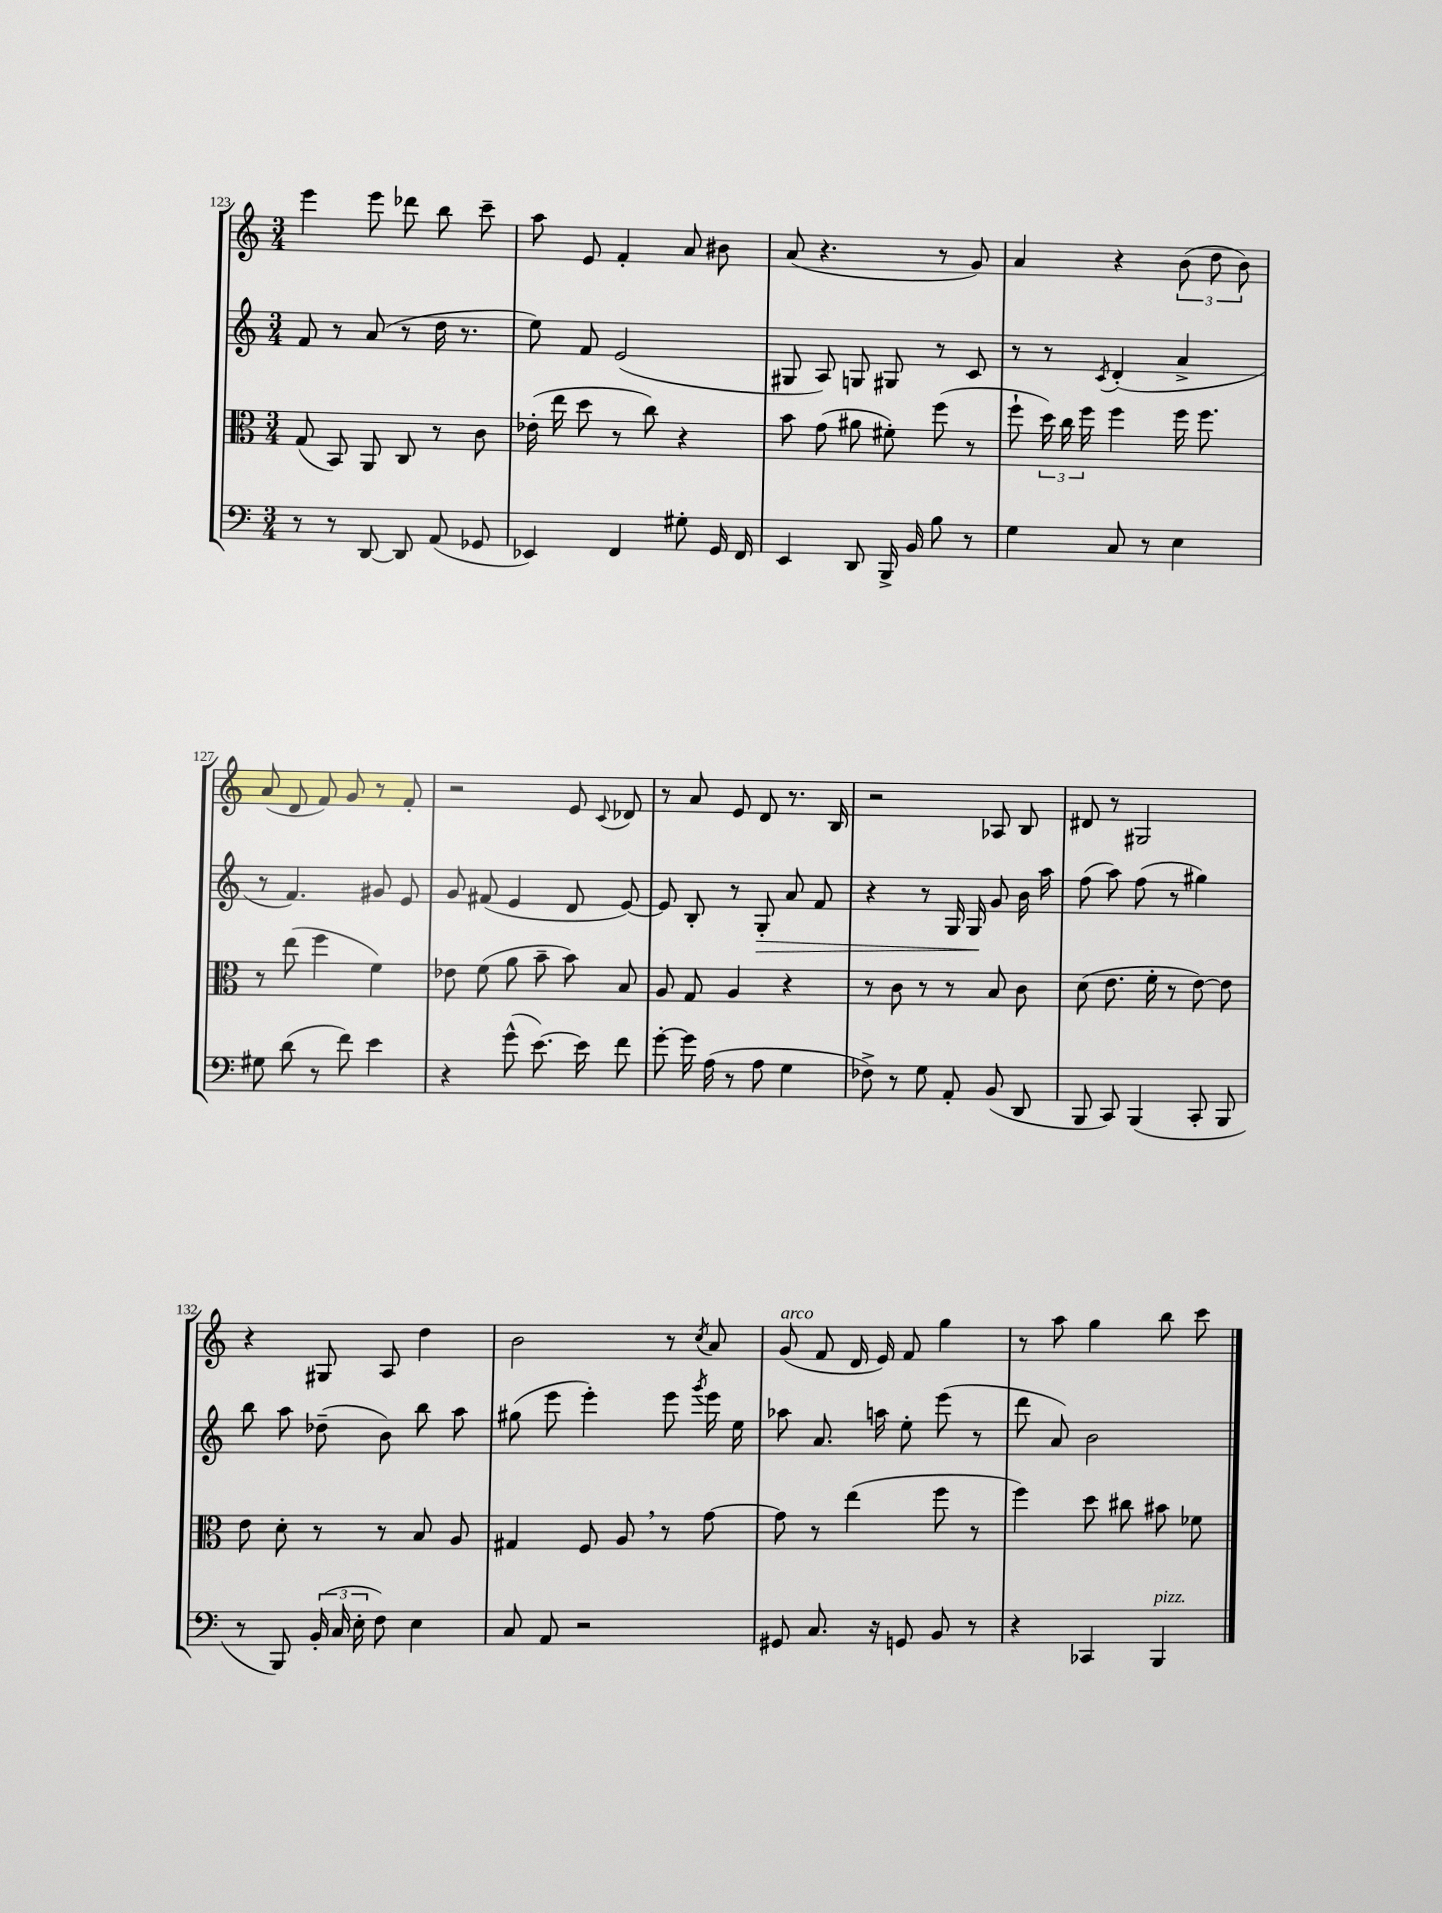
<<
\new StaffGroup <<
\new Staff = "s0" {
    \clef treble \key c \major \numericTimeSignature \time 3/4
    \autoBeamOff e'''4 e'''8 des'''8 b''8 c'''8-- |
    a''8 e'8 f'4-. a'8 bis'8 |
    a'8( r4. r8 g'8) |
    a'4 r4 \tuplet 3/2 { b'8( d''8 b'8) } |
    a'8( d'8 f'8) g'8 r8 f'8-. |
    r2 e'8 \appoggiatura { c'8 } des'8 |
    r8 a'8 e'8 d'8 r8. b16 |
    r2 aes8 b8 |
    dis'8 r8 gis2 |
    r4 gis8 a8 d''4 |
    b'2 r8 \acciaccatura { c''8 } a'8 |
    g'8^\markup { \italic "arco" }( f'8 d'16 e'16) f'8 g''4 |
    r8 a''8 g''4 b''8 c'''8 \bar "|." |
}
\new Staff = "s1" {
    \clef treble \key c \major \numericTimeSignature \time 3/4
    \autoBeamOff f'8 r8 a'8( r8 d''16 r8. |
    e''8) f'8 e'2( |
    gis8 a8) g8 gis8 r8 c'8 |
    r8 r8 \acciaccatura { c'8 } d'4-.( a'4-> |
    r8 f'4.) gis'8 e'8 |
    g'8 fis'8( e'4 d'8 e'8~) |
    e'8 b8-. r8 g8-.\> a'8 f'8 |
    r4 r8 g16 g16\! g'8 b'16 a''16 |
    f''8( a''8) f''8( r8 gis''4) |
    b''8 a''8 des''8--( b'8) b''8 a''8 |
    gis''8( e'''8 e'''4-.) e'''8 \acciaccatura { g'''8 } e'''16 e''16 |
    aes''8 a'8. a''16 e''8-. e'''8( r8 |
    d'''8 a'8) b'2 \bar "|." |
}
\new Staff = "s2" {
    \clef alto \key c \major \numericTimeSignature \time 3/4
    \autoBeamOff g8( b,8) a,8 c8 r8 c'8 |
    ees'16-.( e''16 d''8 r8 c''8) r4 |
    b'8 g'8( ais'8 fis'8-.) f''8( r8 |
    f''8-! \tuplet 3/2 { d''16) c''16 f''16 } f''4 f''16 f''8. |
    r8 e''8( f''4 f'4) |
    ees'8 f'8( a'8 b'8-- b'8) b8 |
    a8 g8 a4 r4 |
    r8 c'8 r8 r8 b8 c'8 |
    d'8( e'8. f'16-. r8 e'8~) e'8 |
    e'8 d'8-. r8 r8 b8 a8 |
    gis4 f8 a8 \breathe r8 g'8~ |
    g'8 r8 e''4( f''8 r8 |
    f''4) d''8 cis''8 bis'8 fes'8 \bar "|." |
}
\new Staff = "s3" {
    \clef bass \key c \major \numericTimeSignature \time 3/4
    \autoBeamOff r8 r8 d,8~ d,8 a,8( ges,8 |
    ees,4) f,4 gis8-. g,16 f,16 |
    e,4 d,8 b,,16-> b,16 b8 r8 |
    g4 c8 r8 e4 |
    gis8 d'8( r8 f'8) e'4 |
    r4 g'8-^( e'8.~) e'16 f'8 |
    g'8~-. g'16 a16( r8 a8 g4 |
    fes8->) r8 g8 a,8-. b,8( d,8 |
    b,,8 c,8) b,,4( c,8-. b,,8 |
    r8 b,,8) \tuplet 3/2 { b,16-.( c16 e16-. } f8) e4 |
    c8 a,8 r2 |
    gis,8 c8. r16 g,8 b,8 r8 |
    r4 ces,4 b,,4^\markup { \italic "pizz." } \bar "|." |
}
>>
>>
\layout { \context { \Score currentBarNumber = #123 } }
